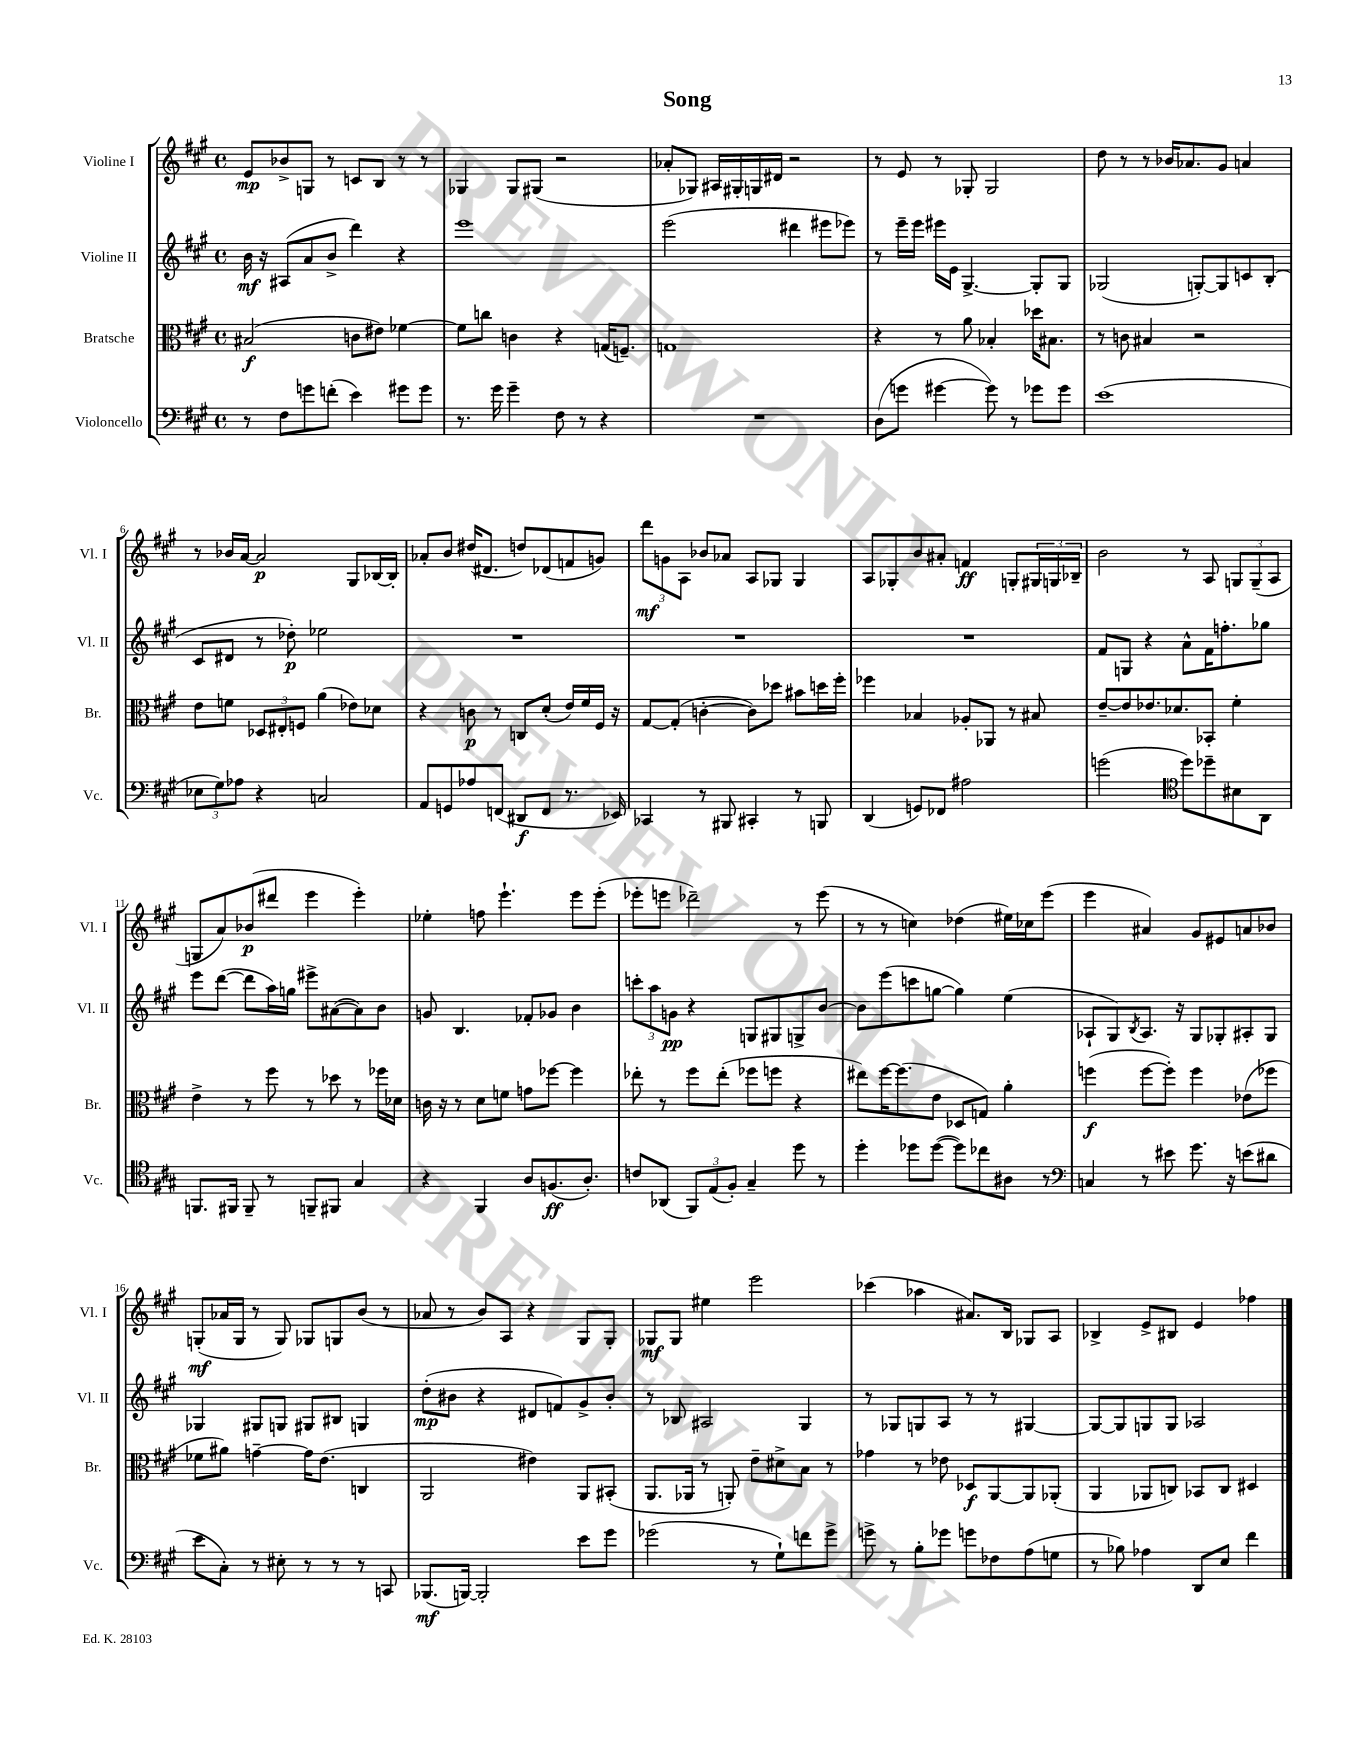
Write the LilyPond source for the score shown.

\header { title = "Song" }
<<
\new StaffGroup <<
\new Staff = "s0" \with { instrumentName = "Violine I" shortInstrumentName = "Vl. I" } {
    \clef treble \key a \major \defaultTimeSignature \time 4/4
    e'8\mp bes'8-> g8 r8 c'8 b8 r8 r8 |
    ges4 ges8 gis8( r2 |
    aes'8-. ges8) ais16 gis16-. g16 dis'16 r2 |
    r8 e'8 r8 ges8-. ges2 |
    d''8 r8 r8 bes'16 aes'8. gis'8 a'4 |
    r8 bes'16 a'16~ a'2\p gis8 bes16~ bes16-. |
    aes'8-. b'8 dis''16( dis'8. d''8) des'8( f'8 g'8) |
    \tuplet 3/2 { d'''8\mf g'8 a8 } bes'8 aes'8 a8 ges8 ges4 |
    a8 ges8-. b'8 ais'8-. f'4\ff g8-. \tuplet 3/2 { gis16 g16 bes16-- } |
    b'2 r8 a8 \tuplet 3/2 { g8 g8--( a8 } |
    g8 a'8) bes'8\p( dis'''8 e'''4 e'''4-.) |
    ees''4-. f''8 e'''4.-! e'''8 e'''8-.( |
    ees'''8-. e'''8 des'''2--) r8 e'''8( |
    r8 r8 c''4) des''4( eis''16) ces''16 e'''8( |
    e'''4 ais'4) gis'8 eis'8 a'8 bes'8 |
    g8-.\mf( aes'16 g16 r8 g8) ges8 g8 b'8( r8 |
    aes'8 r8 b'8) a8 r4 gis8 gis8-. |
    ges8\mf ges8 eis''4 e'''2 |
    ces'''4( aes''4 ais'8.) b16 ges8 a8 |
    bes4-> e'8-> bis8 e'4 fes''4 \bar "|." |
}
\new Staff = "s1" \with { instrumentName = "Violine II" shortInstrumentName = "Vl. II" } {
    \clef treble \key a \major \defaultTimeSignature \time 4/4
    b'16\mf r16 ais8( a'8 b'8-> d'''4) r4 |
    e'''1 |
    e'''2( dis'''4 eis'''8 ees'''8) |
    r8 e'''16-- e'''16 eis'''16 e'16 gis4.~-> gis8-. gis8 |
    ges2( g8~-.) g8 c'8 b8-.( |
    cis'8 dis'8 r8 des''8-.\p) ees''2 |
    R1 |
    R1 |
    R1 |
    fis'8 g8 r4 a'8-^ fis'16 f''8.-. ges''8 |
    e'''8 d'''8~( d'''8 a''16) g''16 eis'''8-> ais'8~( ais'8) b'8 |
    g'8 b4. fes'8-. ges'8 b'4 |
    \tuplet 3/2 { c'''8-. a''8 g'8\pp } r4 g8 gis8 g8-> b'8~ |
    b'8 e'''8( c'''8 g''8~ g''4) e''4( |
    aes8-! gis8) \acciaccatura { b8 } aes8. r16 gis8 ges8-. ais8-. ges8 |
    ges4 gis8 g8 gis8 bis8 g4 |
    d''8-.\mp( bis'8 r4 dis'8 f'8) gis'8-> bis'8-. |
    r8 bes8 ais2 gis4 |
    r8 ges8 g8 a8 r8 r8 gis4~ |
    gis8~ gis8 g8 g8 aes2 \bar "|." |
}
\new Staff = "s2" \with { instrumentName = "Bratsche" shortInstrumentName = "Br." } {
    \clef alto \key a \major \defaultTimeSignature \time 4/4
    bis2\f( c'8 eis'8) fes'4~ |
    fes'8 c''8 c'4 r4 g16( f8.--) |
    g1 |
    r4 r8 a'8 bes4-. des''16 bis8. |
    r8 c'8 bis4 r2 |
    e'8 f'8 \tuplet 3/2 { des8 eis8-. f8 } a'4( ees'8) des'8 |
    r4 c'8\p r8 c8 d'8-.( e'16) fis'16 fis16 r16 |
    gis8~ gis8-.( c'4~-. c'8) des''8 bis'8 d''16 fis''16-. |
    fes''4 bes4 aes8-. aes,8 r8 bis8 |
    e'8~-- e'8 ees'8. des'8. bes,8-. fis'4-. |
    e'4-> r8 fis''8 r8 des''8 r8 fes''16 des'16 |
    c'16 r16 r8 d'8 f'8 g'8 fes''8~ fes''4 |
    ees''8-. r8 fis''8 ees''8-.( fes''8 f''8 r4 |
    eis''8) fis''16~ fis''8.( e'8 des8 g8) a'4-. |
    f''4\f( f''8~ f''8-.) f''4 ees'8( fes''8 |
    fes'8 ais'8) g'4~-- g'16 e'8.( c4 |
    a,2 eis'4) a,8 bis,8-.( |
    a,8. aes,16 r8 a,8-.) e'8-- dis'8-> b8 r8 |
    ges'4 r8 ees'8 des8\f a,8~ a,8 aes,8-.( |
    a,4 aes,8 c8) bes,8 c8 dis4 \bar "|." |
}
\new Staff = "s3" \with { instrumentName = "Violoncello" shortInstrumentName = "Vc." } {
    \clef bass \key a \major \defaultTimeSignature \time 4/4
    r8 fis8 g'8 f'8-.( e'4) gis'8 gis'8 |
    r8. gis'16 gis'4-- fis8 r8 r4 |
    R1 |
    d8( g'8 gis'4~ gis'8) r8 ges'8 ges'8 |
    e'1( |
    \tuplet 3/2 { ees8 gis8) aes8 } r4 c2 |
    a,8 g,8 aes8 f,8( dis,8\f f,8 r8. ees,16) |
    ces,4 r8 bis,,8 cis,4-. r8 b,,8 |
    d,4( g,8) fes,8 ais2 |
    g'2( \clef tenor d''8) des''8-- bis8 a,8 |
    f,8. fis,16 fis,8-- r8 f,8-- fis,8 gis4 |
    r4 fis,4 a8 f8.\ff( a8.-.) |
    c'8 aes,8( \tuplet 3/2 { fis,8) e8( fis8-.) } gis4-- d''8 r8 |
    d''4-. des''8 des''8~( des''8) ces''8 ais8 r8 |
    \clef bass c4 r8 eis'8 gis'8. r16 e'8( dis'8 |
    e'8 cis8-.) r8 eis8-. r8 r8 r8 c,8 |
    bes,,8.\mf( b,,16~) b,,2-. e'8 gis'8 |
    ges'2( r8 gis8-!) f'8 ges'8-> |
    g'8-> r8 b8-. ges'8 g'8 fes8 a8( g8 |
    r8 bes8) aes4 d,8 e8 fis'4 \bar "|." |
}
>>
>>
